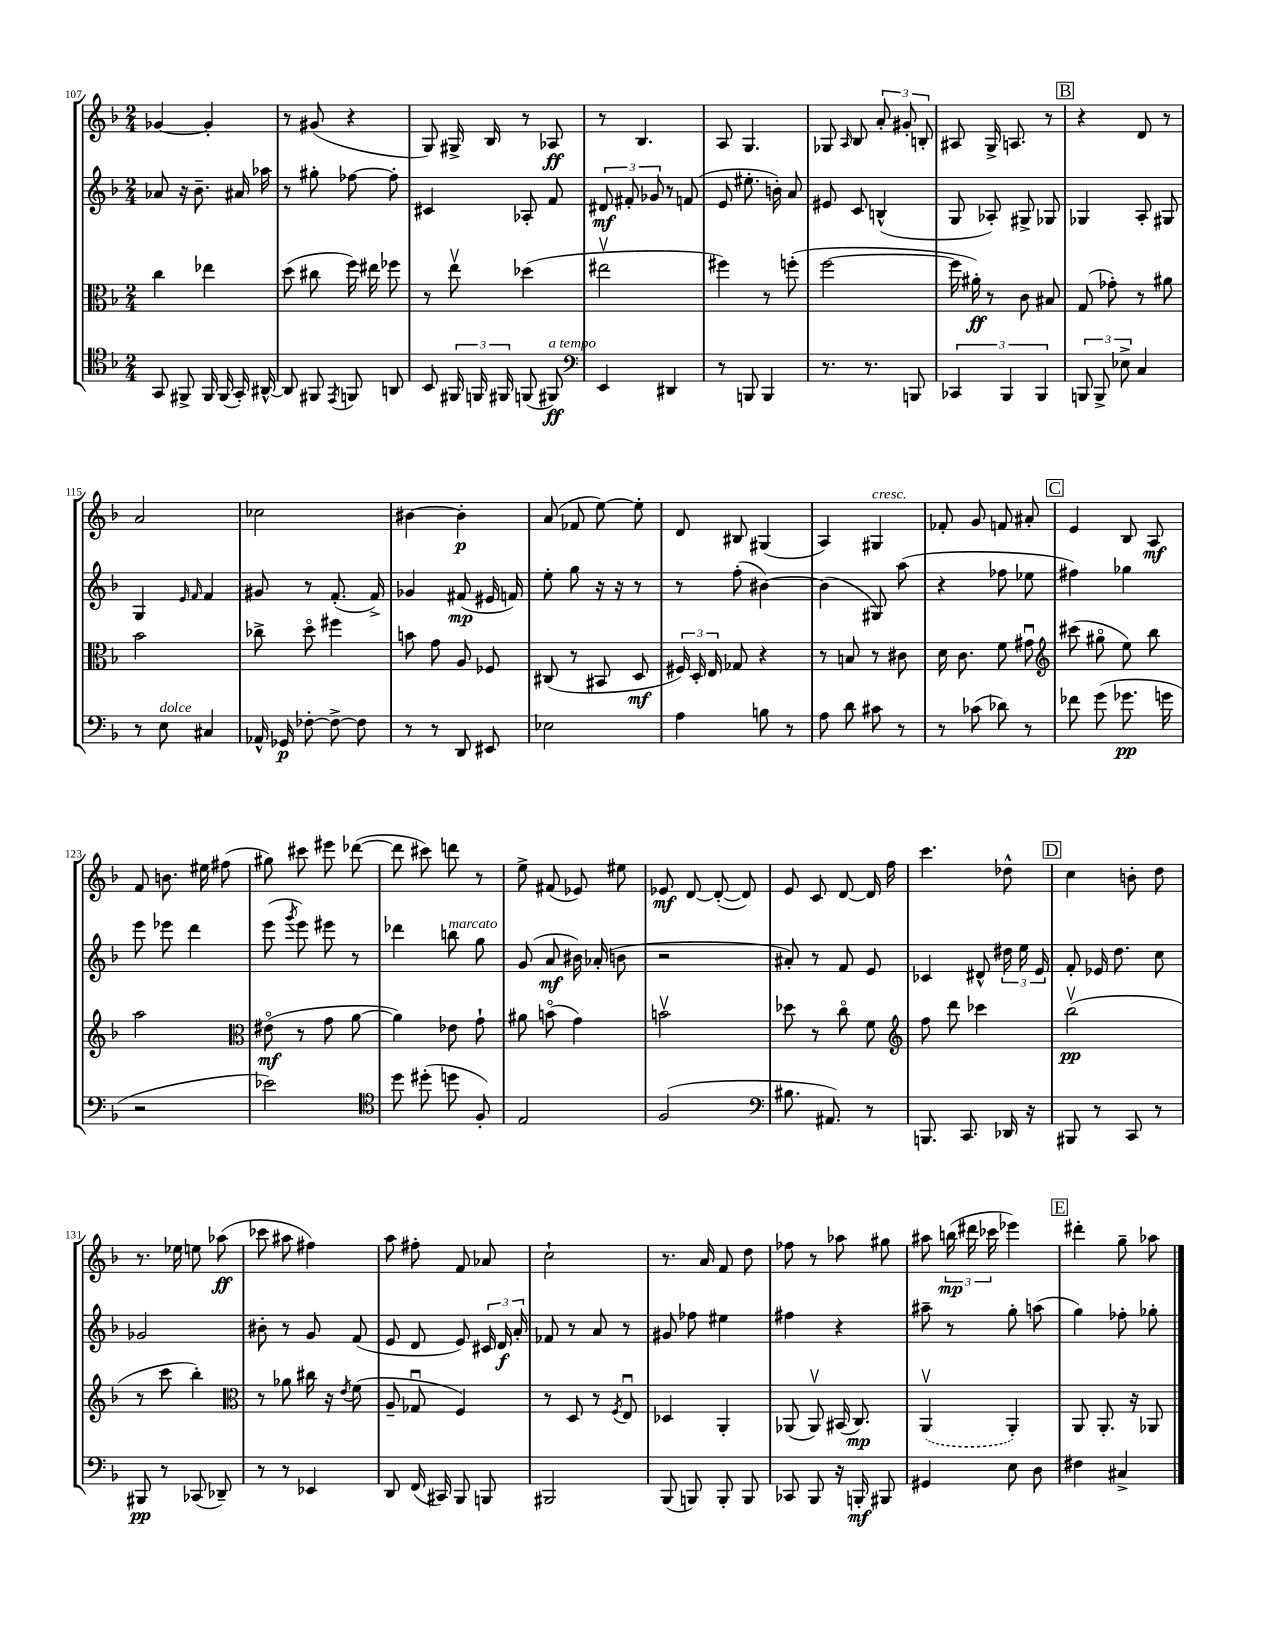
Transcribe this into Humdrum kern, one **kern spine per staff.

**kern	**kern	**kern	**kern
*staff4	*staff3	*staff2	*staff1
*clefC4	*clefC3	*clefG2	*clefG2
*k[b-]	*k[b-]	*k[b-]	*k[b-]
*M2/4	*M2/4	*M2/4	*M2/4
8GG	4cc	8a-	[4g-
8FF#^	.	16r	.
.	.	8.b-~	.
16FF#	4ee-	.	4g-']
(16FF#	.	.	.
16GG')	.	16a#	.
[16AA#^^	.	16aa-	.
=	=	=	=
8AA#]	(8dd	8r	8r
8FF#	8cc#	8gg#'	(8g#
8qEE	.	.	.
8FF	16ff)	[8ff-	4r
.	16ee#	.	.
8AA	8ff-	8ff-']	.
=	=	=	=
8BB-	8r	4c#	8G)
24FF#	8eev	.	16G#^
24FF	.	.	.
.	.	.	16B-
24FF#	.	.	.
(8FF	(4dd-	8A-'	8r
8FF#)	.	8f	8A-
=	=	=	=
*clefF4	*	*	*
4EE	2ee#v	12d#	8r
.	.	12f#'	.
.	.	.	4.B-
.	.	12g-	.
4DD#	.	8r	.
.	.	(8f	.
=	=	=	=
8r	4ff#)	8e	8A
8BBB	.	8.ee#'	4.G
4BBB	8r	.	.
.	.	16b')	.
.	(8ff'	8a	.
=	=	=	=
8.r	[2ff	8e#	8G-
.	.	.	16qqA
.	.	8c	8B-
8.r	.	.	.
.	.	(4B^^	12a'
.	.	.	12g#'
8BBB	.	.	.
.	.	.	12B'
=	=	=	=
6CC-	16ff]	8G	8A#
.	16a#')	.	.
.	8r	8A-')	16G^
6BBB-	.	.	.
.	.	.	8.A
.	8c	8G#^	.
6BBB-	.	.	.
.	8B#	8G-	8r
=	=	=	=
12BBB	(8G	4G-	4r
12BBB^	.	.	.
.	8g-')	.	.
12E-^	.	.	.
4C	8r	8A'	8d
.	8a#	8G#	8r
=	=	=	=
8r	2b-	4G	2a
8E	.	.	.
.	.	16qqe	.
.	.	16qqf	.
4C#	.	4f	.
=	=	=	=
16AA-^^	8cc-^	8g#	2cc-
16GG-	.	.	.
[8F-'	8ddo	8r	.
8F-^_	4ff#	(8.f'	.
8F-]	.	.	.
.	.	16f^)	.
=	=	=	=
8r	8b	4g-	[4b#
8r	8g	.	.
8DD	8A	(8f#	4b#']
8EE#	8F-	16e#	.
.	.	16f)	.
=	=	=	=
2E-	(8C#	8ee'	(8a
.	8r	8gg	8f-
.	8BB#	16r	[8ee)
.	.	16r	.
.	8D	8r	8ee']
=	=	=	=
4A	24F#)	8r	8d
.	24D'	.	.
.	24E	.	.
.	8G-	(8ff'	8B#
8B	4r	[4b#)	(4G#
8r	.	.	.
=	=	=	=
8A	8r	(4b#]	4A)
8d	8B	.	.
8c#	8r	8G#)	4G#
8r	8c#	(8aa	.
=	=	=	=
8r	16d	4r	8f-'
.	8.c	.	.
(8c-	.	.	8g
8d-)	8f	8ff-	8f
8r	8g#u	8ee-	8a#'
=	=	=	=
*	*clefG2	*	*
8f-	(8ccc#	4ff#)	4e
(8g	8gg#o	.	.
8.g-	8ee)	4gg-	8B-
.	8bb-	.	8A
16g	.	.	.
=	=	=	=
2r	2aa	8eee	8f
.	.	8eee-	8.b
.	.	4ddd	.
.	.	.	16ee#
.	.	.	(8ff#
=	=	=	=
*	*clefC3	*	*
2e-)	(8e#o	(8eee	8gg#)
.	.	8qggg	.
.	8r	8eee)	8ccc#
.	8g	8eee#	8eee#
.	[8a	8r	([8ddd-
=	=	=	=
*clefC4	*	*	*
8dd	4a])	4ddd-	8ddd-]
(8dd#'	.	.	8ccc#)
8dd	8e-	8bb	8ddd
8F')	8g`	8gg	8r
=	=	=	=
2E	8a#	(8g	8ee^
.	(8bo	8a	(8f#
.	4g)	16b#)	8e-)
.	.	(16a-'	.
.	.	8b	8ee#
=	=	=	=
(2F	2bv	2r	8e-
.	.	.	[8d
.	.	.	(8d'_
.	.	.	8d])
=	=	=	=
*clefF4	*	*	*
8.B#	8dd-	8a#')	8e
.	8r	8r	8c
8.AA#)	.	.	.
.	8cco	8f	[8d
8r	8f	8e	16d]
.	.	.	16ff
=	=	=	=
*	*clefG2	*	*
8.BBB	8ff	4c-	4.ccc
.	8ddd	.	.
8.CC	.	.	.
.	4ccc-	8d#^^	.
16DD-	.	24dd#	8dd-^^
.	.	24ee	.
16r	.	.	.
.	.	24e	.
=	=	=	=
8BBB#	(2bb-v	8f'	4cc
8r	.	16e-	.
.	.	8.dd	.
8CC	.	.	8b'
8r	.	8cc	8dd
=	=	=	=
8BBB#	8r	2g-	8.r
8r	8ccc	.	.
.	.	.	16ee-
(8CC-	4bb-')	.	8ee
8DD-~)	.	.	(8aa-
=	=	=	=
*	*clefC3	*	*
8r	8r	8b#'	8ccc-
8r	8a-	8r	8aa#
4EE-	16cc#	8g	4ff#)
.	16r	.	.
.	8qe	.	.
.	(8f	(8f	.
=	=	=	=
8DD	8A~	8e	8aa
(16FF	8G-u	8d	8ff#'
16CC#)	.	.	.
8BBB-	4F)	8e)	8f
8BBB	.	24c#	8a-
.	.	24d	.
.	.	24a'	.
=	=	=	=
2BBB#	8r	8f-	2cc`
.	8D	8r	.
.	8r	8a	.
.	8qF	.	.
.	8Eu	8r	.
=	=	=	=
(8BBB-	4D-	8g#	8.r
8BBB)	.	8ff-	.
.	.	.	16a
8BBB'	4AA'	4ee#	8f
8BBB	.	.	8dd
=	=	=	=
8CC-	(8AA-	4ff#	8ff-
8BBB-	8AA-v)	.	8r
16r	(16BB#	4r	8aa-
16BBB'	8.C)	.	.
8BBB#	.	.	8gg#
=	=	=	=
4GG#	(4AAv	8aa#~	8aa#
.	.	8r	(24bb
.	.	.	24ddd#
.	.	.	24ccc-
8E	4AA')	8gg'	4eee-)
8D	.	(8aa	.
=	=	=	=
4F#	8AA	4gg)	4ddd#'
.	8.AA'	.	.
4C#^	.	8ff-'	8gg~
.	16r	.	.
.	8AA-	8gg-'	8aa-
==	==	==	==
*-	*-	*-	*-
